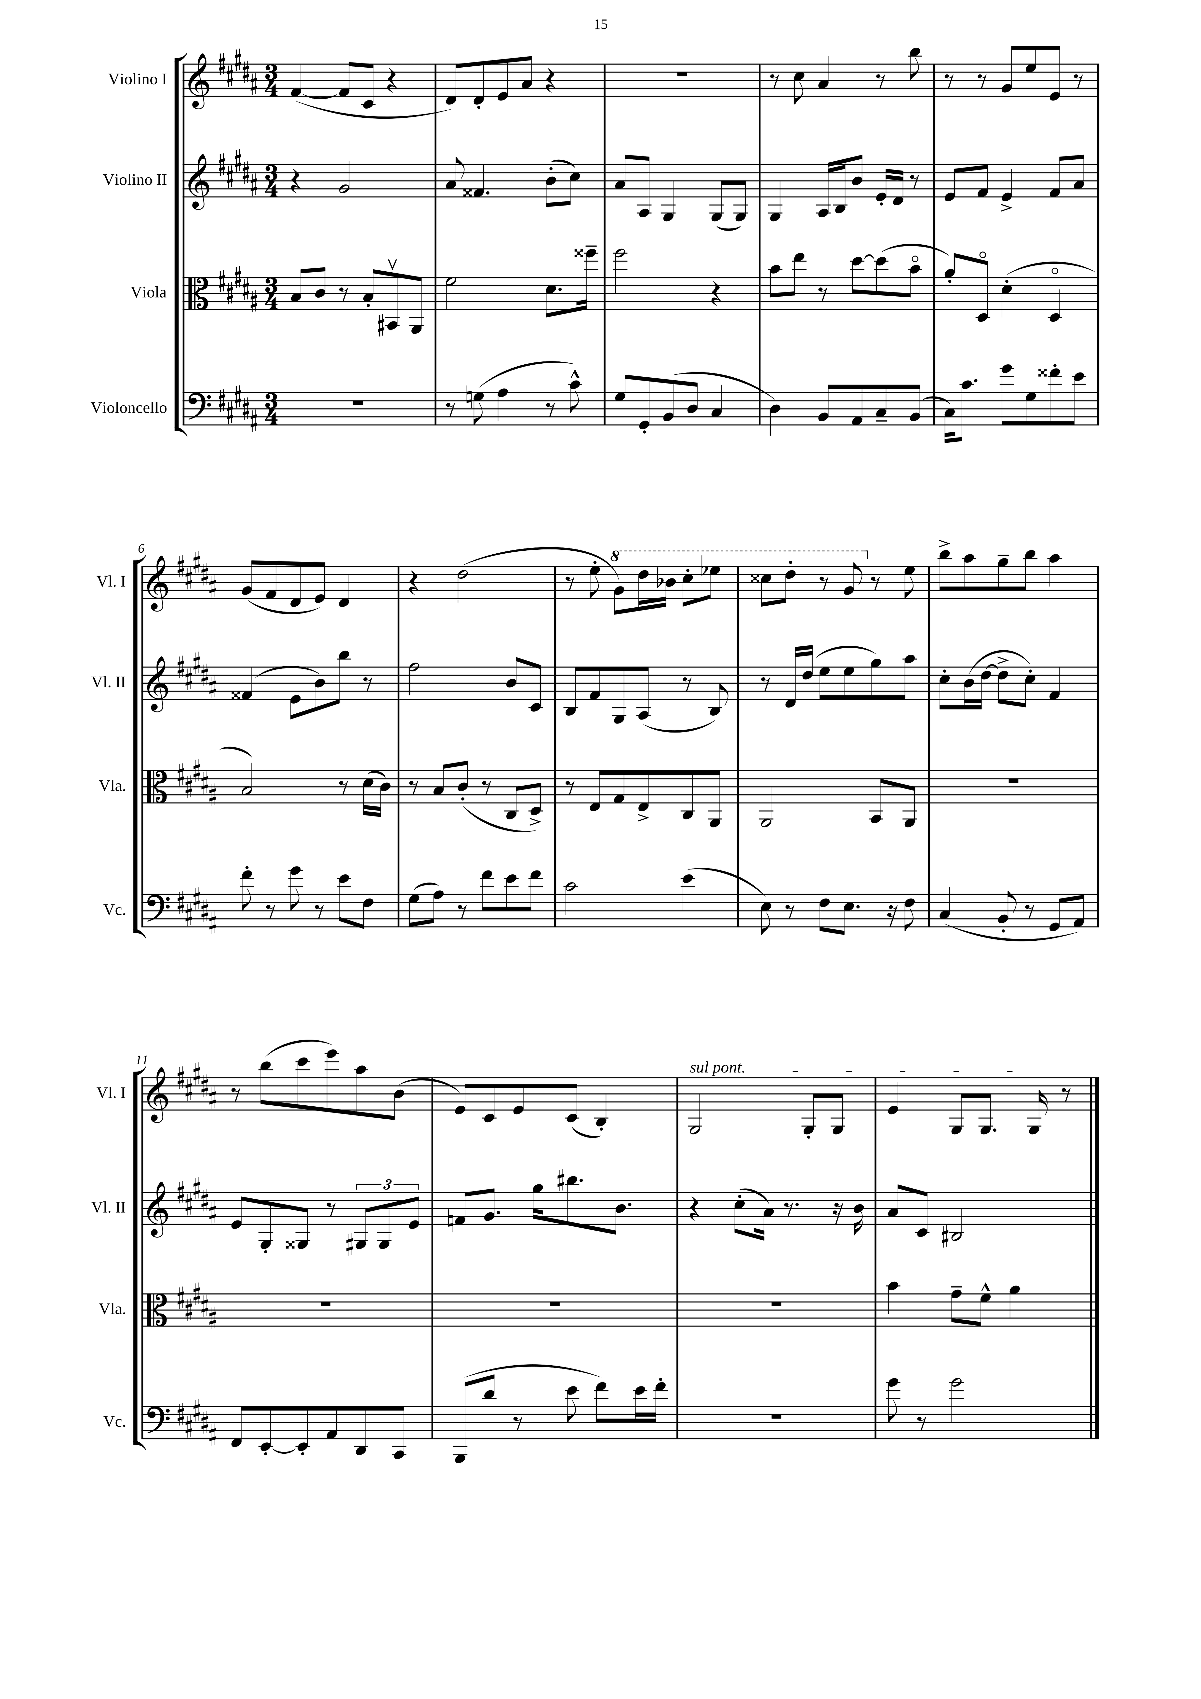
<<
\new StaffGroup <<
\new Staff = "s0" \with { instrumentName = "Violino I" shortInstrumentName = "Vl. I" } {
    \clef treble \key b \major \numericTimeSignature \time 3/4
    fis'4~( fis'8 cis'8 r4 |
    dis'8) dis'8-. e'8 ais'8 r4 |
    R2. |
    r8 cis''8 ais'4 r8 b''8 |
    r8 r8 gis'8 e''8 e'8 r8 |
    gis'8( fis'8 dis'8 e'8) dis'4 |
    r4 dis''2( |
    r8 e''8-. \ottava #1 gis''8) dis'''16 bes''16 cis'''8-. ees'''8 |
    cisis'''8 dis'''8-. r8 gis''8 \ottava #0 r8 e''8 |
    b''8-> ais''8 gis''8-- b''8 ais''4 |
    r8 b''8( cis'''8 e'''8) ais''8 b'8( |
    e'8) cis'8 e'8 cis'8( b4-.) |
    \once \override TextSpanner.bound-details.left.text = \markup { \italic "sul pont." } gis2\startTextSpan gis8-. gis8 |
    e'4 gis8 gis8. gis16\stopTextSpan r8 \bar "|." |
}
\new Staff = "s1" \with { instrumentName = "Violino II" shortInstrumentName = "Vl. II" } {
    \clef treble \key b \major \numericTimeSignature \time 3/4
    r4 gis'2 |
    ais'8 fisis'4. b'8-.( cis''8) |
    ais'8 ais8 gis4 gis8( gis8) |
    gis4 ais16 b16 b'8 e'16-. dis'16 r8 |
    e'8 fis'8 e'4-> fis'8 ais'8 |
    fisis'4( e'8 b'8) b''8 r8 |
    fis''2 b'8 cis'8 |
    b8 fis'8 gis8 ais8( r8 b8) |
    r8 dis'16 dis''16( e''8 e''8 gis''8) ais''8 |
    cis''8-. b'16( dis''16~ dis''8-> cis''8-.) fis'4 |
    e'8 gis8-. gisis8 r8 \tuplet 3/2 { gis8 gis8 e'8 } |
    f'8 gis'8. gis''16 bis''8. b'8. |
    r4 cis''8-.( ais'16) r8. r16 b'16 |
    ais'8 cis'8 bis2 \bar "|." |
}
\new Staff = "s2" \with { instrumentName = "Viola" shortInstrumentName = "Vla." } {
    \clef alto \key b \major \numericTimeSignature \time 3/4
    b8 cis'8 r8 b8-. bis,8\upbow ais,8 |
    fis'2 dis'8. fisis''16-- |
    fis''2 r4 |
    b'8 e''8 r8 dis''8~ dis''8( b'8\flageolet |
    ais'8-.) dis8\flageolet dis'4-.( dis4\flageolet |
    b2) r8 dis'16( cis'16) |
    r8 b8 cis'8-.( r8 cis8 dis8->) |
    r8 e8 gis8 e8-> cis8 ais,8 |
    ais,2 b,8 ais,8 |
    R2. |
    R2. |
    R2. |
    R2. |
    b'4 gis'8-- fis'8-^ ais'4 \bar "|." |
}
\new Staff = "s3" \with { instrumentName = "Violoncello" shortInstrumentName = "Vc." } {
    \clef bass \key b \major \numericTimeSignature \time 3/4
    r2. |
    r8 g8( ais4 r8 cis'8-^) |
    gis8 gis,8-. b,8( dis8 cis4 |
    dis4) b,8 ais,8 cis8-- b,8( |
    cis16) cis'8. gis'8 gis8 fisis'8-. e'8 |
    fis'8-. r8 gis'8 r8 e'8 fis8 |
    gis8( ais8) r8 fis'8 e'8 fis'8 |
    cis'2 e'4( |
    e8) r8 fis8 e8. r16 fis8 |
    cis4( b,8-. r8 gis,8 ais,8) |
    fis,8 e,8~-. e,8-. ais,8 dis,8 cis,8 |
    b,,8( dis'8 r8 e'8 fis'8) e'16 fis'16-. |
    R2. |
    gis'8 r8 gis'2 \bar "|." |
}
>>
>>
